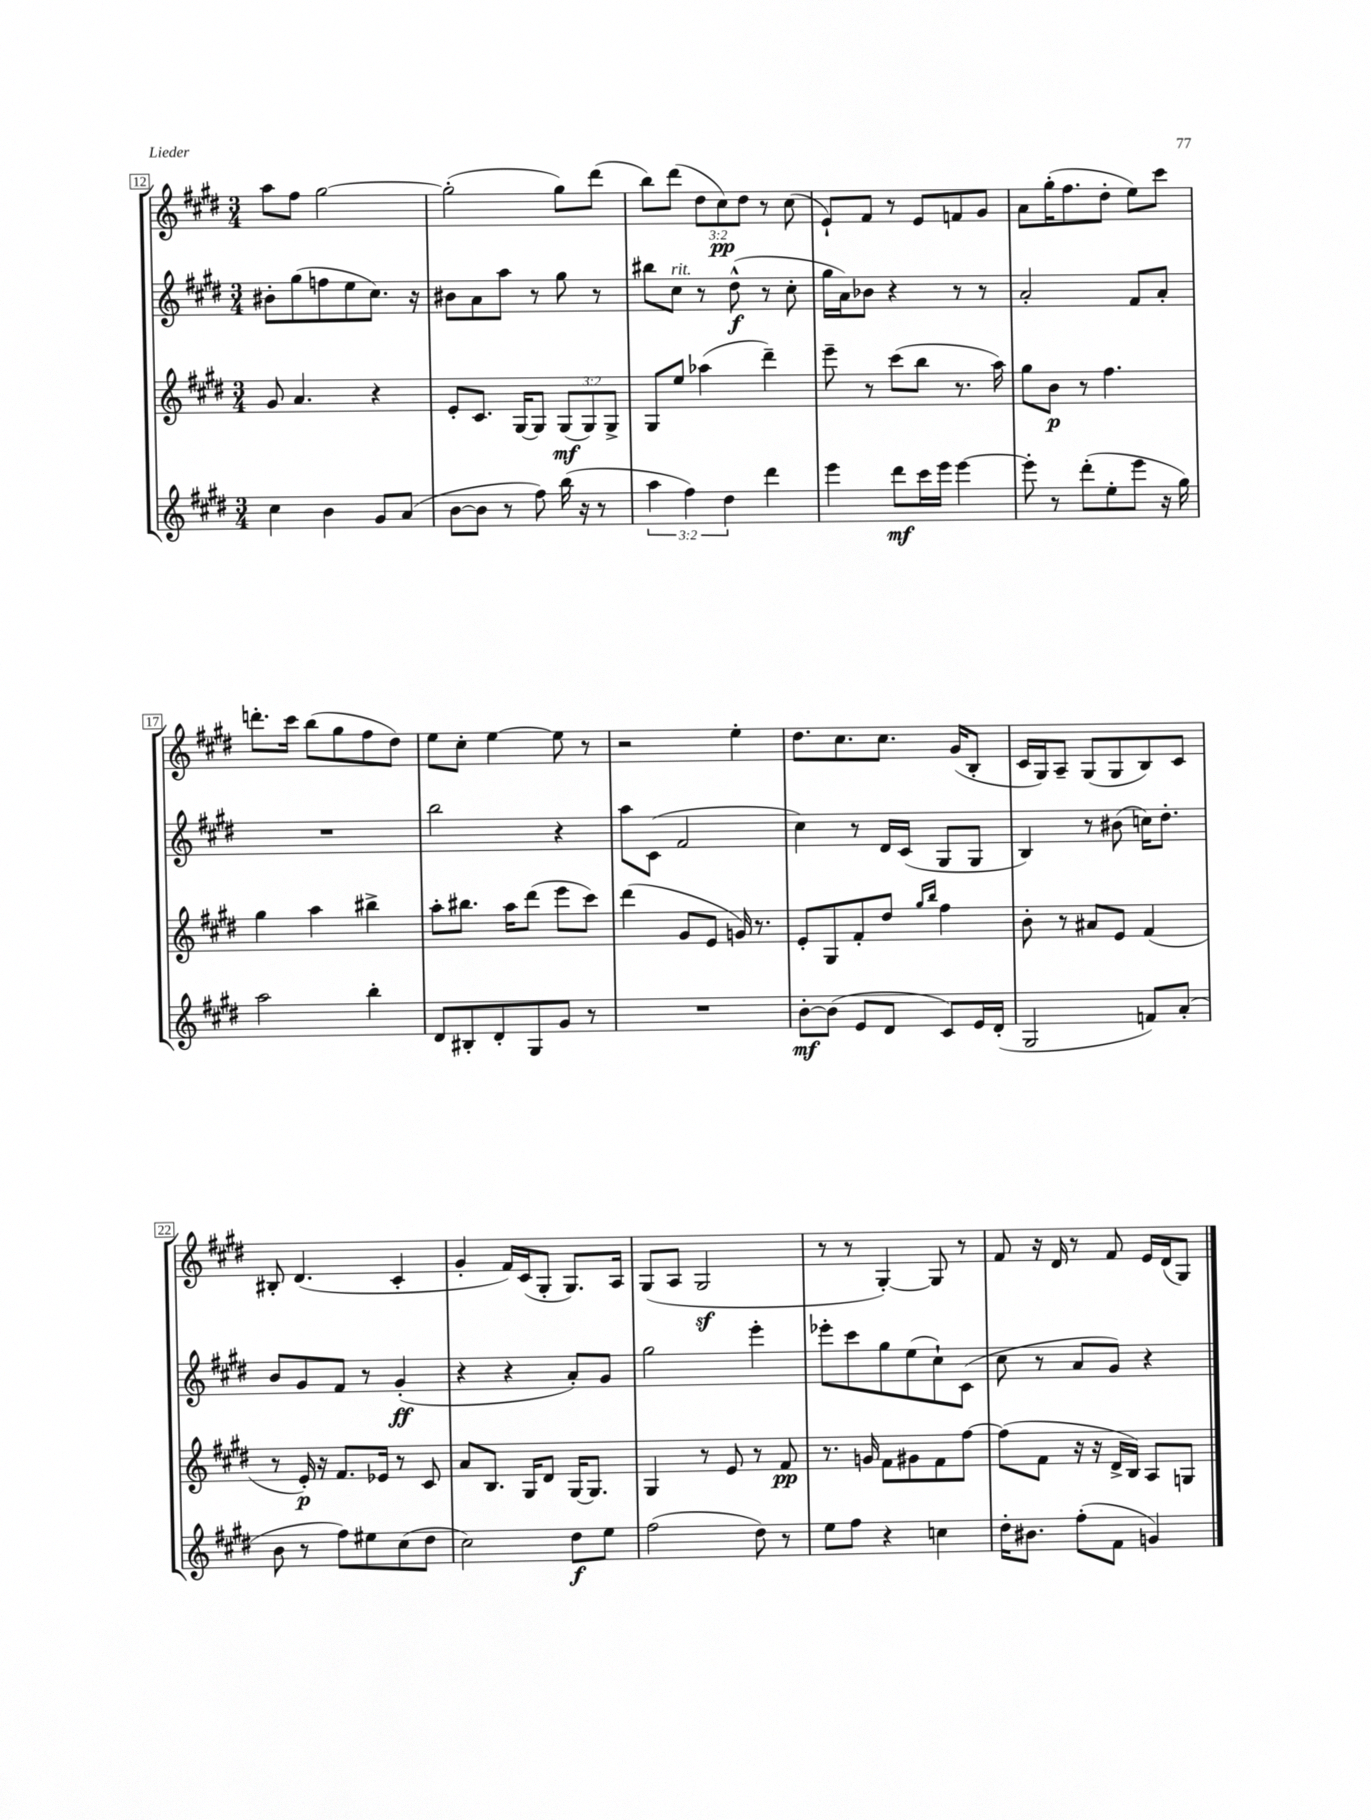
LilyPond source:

<<
\new StaffGroup <<
\new Staff = "s0" {
    \clef treble \key e \major \numericTimeSignature \time 3/4 \override Staff.TupletNumber.text = #tuplet-number::calc-fraction-text
    a''8 fis''8 gis''2~ |
    gis''2-.( gis''8) dis'''8( |
    b''8) dis'''8( \tuplet 3/2 { dis''8 cis''8\pp) dis''8 } r8 cis''8( |
    e'8-!) fis'8 r8 e'8 f'8 gis'8 |
    a'8 gis''16-.( fis''8. dis''8-. e''8) cis'''8 |
    d'''8.-. cis'''16 b''8( gis''8 fis''8 dis''8) |
    e''8 cis''8-. e''4~ e''8 r8 |
    r2 e''4-. |
    dis''8. cis''8. cis''8. gis'16( b8-. |
    cis'16 gis16) a8-- gis8( gis8 b8) cis'8 |
    bis8-. dis'4.( cis'4-. |
    gis'4-. fis'16) cis'16( gis8-. gis8.) a16 |
    gis8( a8 gis2\sf |
    r8 r8 gis4~-.) gis8 r8 |
    fis'8 r16 dis'16 r8 fis'8 e'16 dis'16( gis8) \bar "|." |
}
\new Staff = "s1" {
    \clef treble \key e \major \numericTimeSignature \time 3/4
    bis'8-. gis''8( f''8 e''8 cis''8.) r16 |
    bis'8 a'8 a''8 r8 gis''8 r8 |
    bis''8 cis''8^\markup { \italic "rit." } r8 dis''8-^\f( r8 cis''8-. |
    gis''16 a'16) bes'8 r4 r8 r8 |
    a'2-. fis'8 a'8-. |
    R2. |
    b''2 r4 |
    a''8 cis'8( fis'2 |
    cis''4) r8 dis'16 cis'16( gis8 gis8 |
    b4) r8 bis'8( c''16) dis''8.-. |
    b'8 gis'8 fis'8 r8 gis'4-.\ff( |
    r4 r4 a'8-.) gis'8 |
    gis''2 e'''4-. |
    ees'''8-. cis'''8 gis''8 e''8( cis''8-!) cis'8( |
    cis''8 r8 a'8 gis'8) r4 \bar "|." |
}
\new Staff = "s2" {
    \clef treble \key e \major \numericTimeSignature \time 3/4 \override Staff.TupletNumber.text = #tuplet-number::calc-fraction-text
    gis'8 a'4. r4 |
    e'8-. cis'8. gis16~ gis8 \tuplet 3/2 { gis8\mf( gis8) gis8-> } |
    gis8 e''8 aes''4( dis'''4--) |
    e'''8-- r8 cis'''8( b''8 r8. a''16) |
    gis''8 b'8\p r8 fis''4. |
    gis''4 a''4 bis''4-> |
    a''8-. bis''8. a''16 dis'''8( e'''8 cis'''8) |
    dis'''4( gis'8 e'8 g'16) r8. |
    e'8-. gis8 fis'8-. dis''8 \grace { gis''16 b''16 } fis''4 |
    b'8-. r8 ais'8 e'8 fis'4( |
    r8 e'16-.\p) r16 fis'8. ees'16 r8 cis'8 |
    a'8 b8. gis16 dis'8 gis16~ gis8. |
    gis4 r8 e'8 r8 fis'8\pp |
    r8. g'16 fis'8 gis'8 fis'8 fis''8~ |
    fis''8( fis'8 r16 r16 dis'16-> b16) a8 g8 \bar "|." |
}
\new Staff = "s3" {
    \clef treble \key e \major \numericTimeSignature \time 3/4 \override Staff.TupletNumber.text = #tuplet-number::calc-fraction-text
    cis''4 b'4 gis'8 a'8( |
    b'8~ b'8 r8 fis''8) b''16( r16 r8 |
    \tuplet 3/2 { a''4 fis''4) dis''4 } dis'''4 |
    e'''4 dis'''8\mf cis'''16 e'''16 e'''4~ |
    e'''8-. r8 dis'''8-.( e''8-. e'''8 r16 gis''16) |
    a''2 b''4-. |
    dis'8 bis8-. dis'8-. gis8 gis'8 r8 |
    R2. |
    b'8~-.\mf b'8( e'8 dis'8 cis'8) e'16 dis'16-.( |
    gis2 f'8) a'8-.( |
    b'8 r8 fis''8) eis''8 cis''8( dis''8 |
    cis''2) dis''8\f e''8 |
    fis''2( dis''8) r8 |
    e''8 fis''8 r4 c''4 |
    dis''16-. bis'8. fis''8-.( fis'8 g'4) \bar "|." |
}
>>
>>
\layout { \context { \Score currentBarNumber = #12 \override BarNumber.stencil = #(make-stencil-boxer 0.1 0.3 ly:text-interface::print) } }
